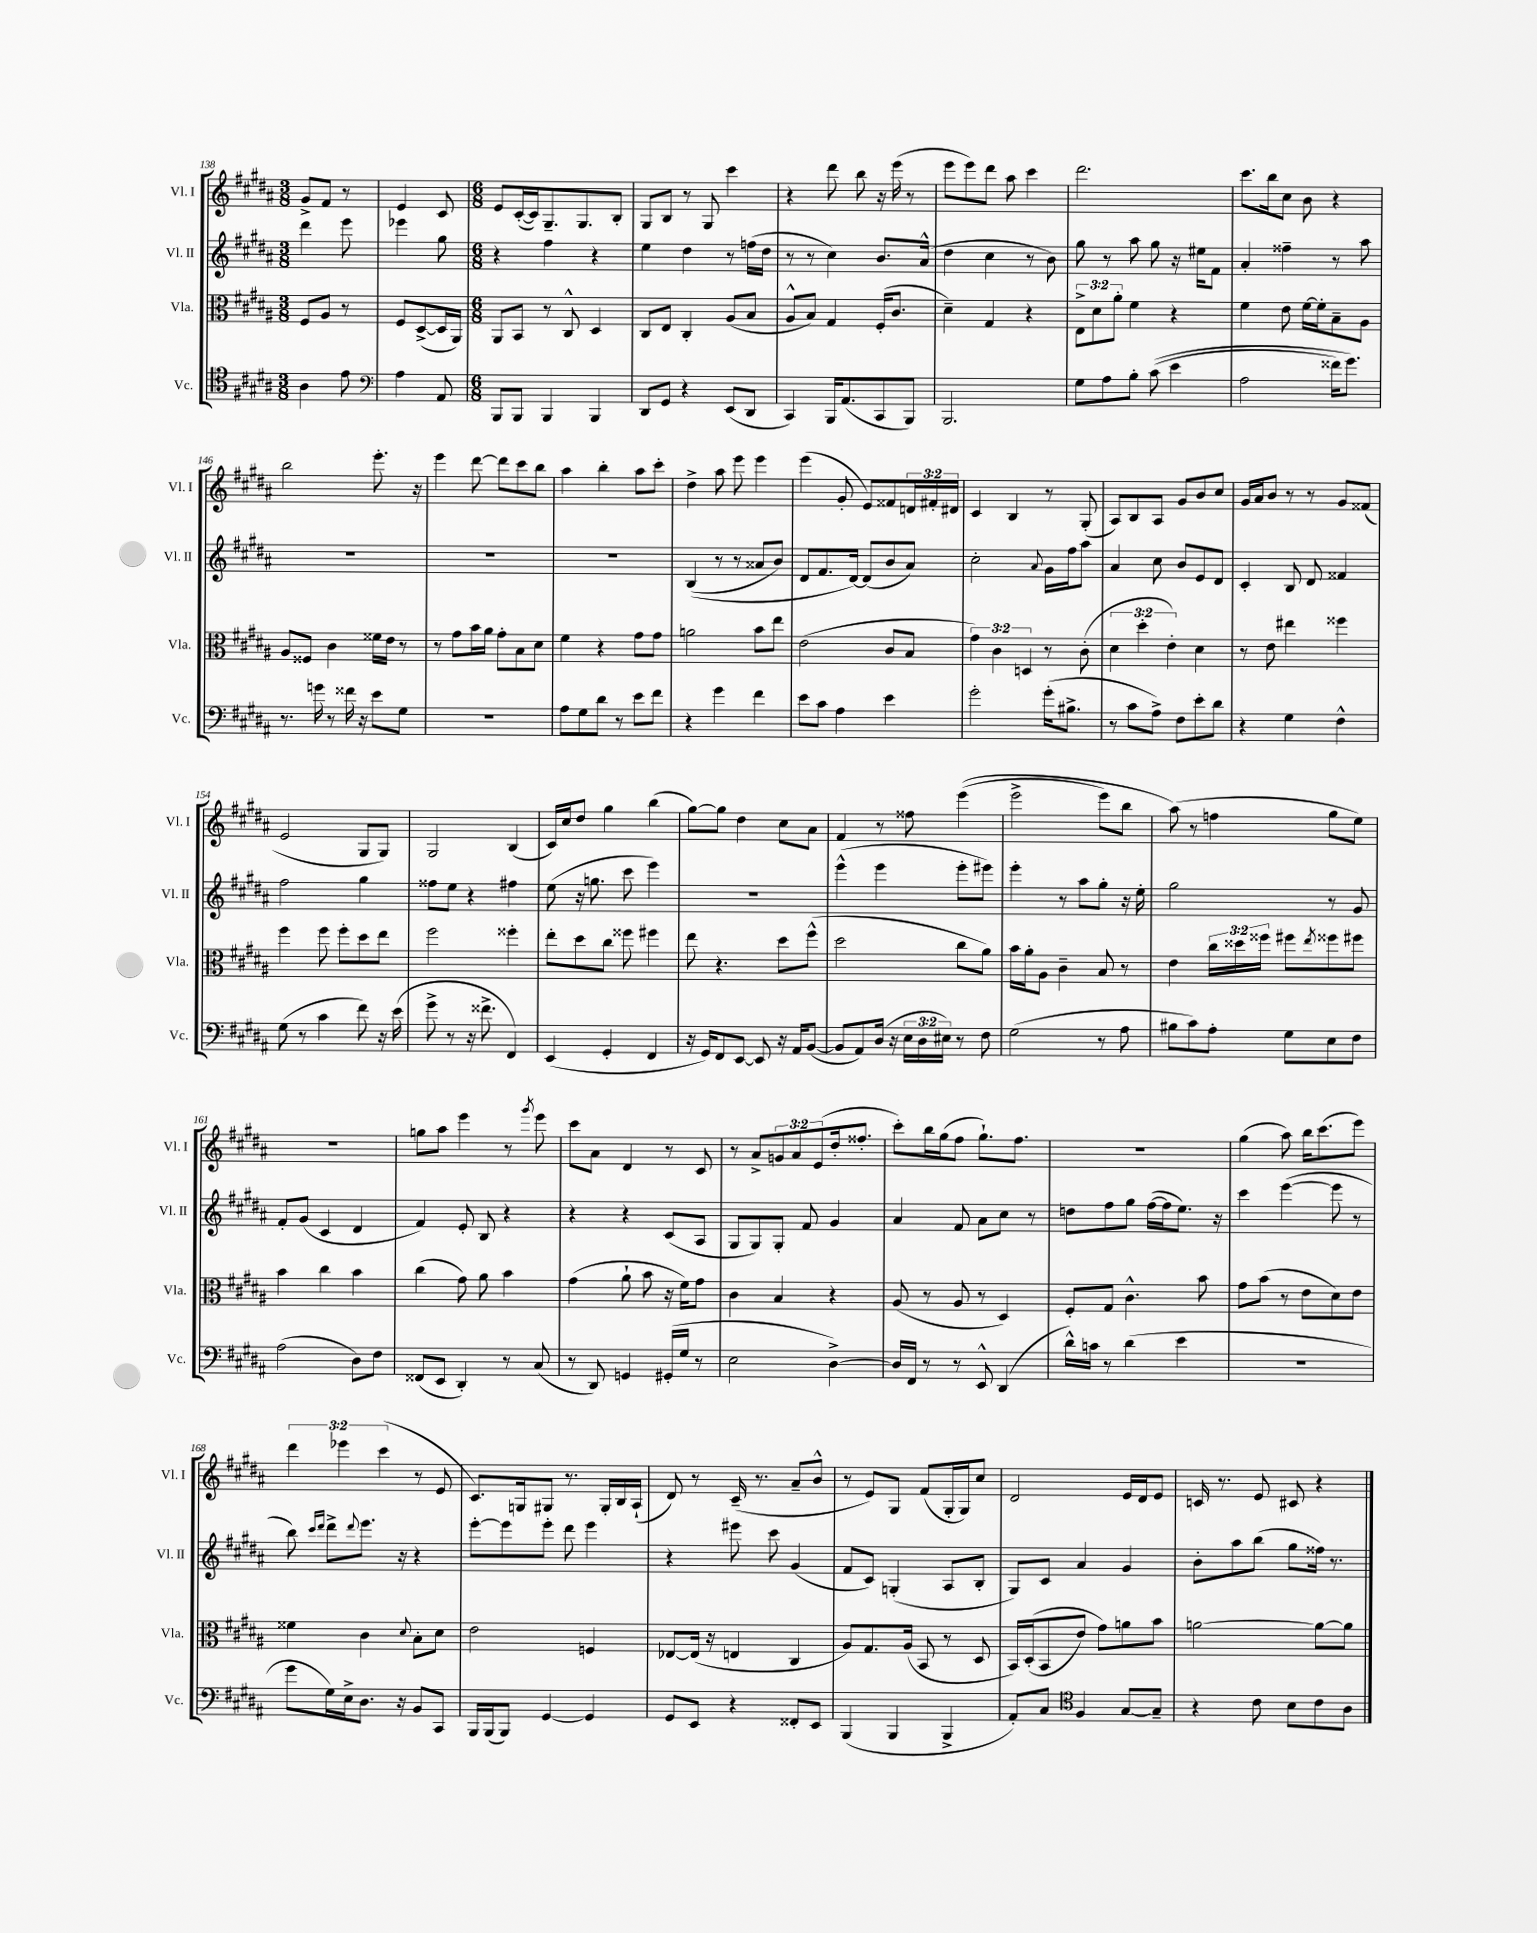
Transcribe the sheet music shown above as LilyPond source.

<<
\new StaffGroup <<
\new Staff = "s0" \with { instrumentName = "Vl. I" shortInstrumentName = "Vl. I" } {
    \clef treble \key b \major \numericTimeSignature \time 3/8 \override Staff.TupletNumber.text = #tuplet-number::calc-fraction-text
    gis'8-> fis'8 r8 |
    e'4 cis'8 |
    \numericTimeSignature \time 6/8 e'8 cis'16~-.( cis'16) gis8.-- gis8. b8-. |
    gis8 b8 r8 gis8 cis'''4 |
    r4 dis'''8 b''8 r16 e'''16( r8 |
    e'''8 e'''8) dis'''8 ais''8 cis'''4 |
    dis'''2. |
    cis'''8. b''16 cis''8 b'8 r4 |
    b''2 e'''8.-. r16 |
    e'''4 dis'''8~ dis'''8 cis'''8 b''8 |
    ais''4 b''4-. ais''8 cis'''8-. |
    dis''4-> ais''8 e'''8 e'''4 |
    e'''4( gis'8-. e'8) fisis'8 \tuplet 3/2 { d'16 fis'16-. dis'16 } |
    cis'4 b4 r8 gis8-.( |
    ais8) b8 ais8 gis'8 b'8 cis''8 |
    gis'16 ais'16 b'8 r8 r8 gis'8 fisis'8( |
    e'2 gis8 gis8) |
    gis2 b4( |
    cis'16) cis''16 dis''8 gis''4 b''4( |
    gis''8~) gis''8 dis''4 cis''8 ais'8 |
    fis'4 r8 fisis''8 e'''4(\( |
    e'''2-> e'''8) b''8 |
    ais''8(\) r8 f''4 gis''8 e''8) |
    R2. |
    g''8 ais''8 e'''4 r8 \acciaccatura { gis'''8 } e'''8 |
    cis'''8 ais'8 dis'4 r8 cis'8 |
    r8 ais'8-> \tuplet 3/2 { g'8 ais'8 e'8( } dis''16-. fisis''8.-. |
    cis'''8-.) b''16 gis''16( fis''8 gis''8.-!) fis''8. |
    R2. |
    gis''4( ais''8) b''16 cis'''8.( e'''8) |
    \tuplet 3/2 { dis'''4 ees'''4 cis'''4( } r8 e'8 |
    cis'8.) g16 gis8 r8. gis16-. b16 ais16-!( |
    dis'8) r8 cis'16--( r8. ais'8-- b'8-^ |
    r8 e'8) gis8 fis'8( gis16-. gis16) cis''8 |
    dis'2 e'16 dis'16 e'8 |
    c'16 r8. e'8 cis'8 r4 \bar "|." |
}
\new Staff = "s1" \with { instrumentName = "Vl. II" shortInstrumentName = "Vl. II" } {
    \clef treble \key b \major \numericTimeSignature \time 3/8
    dis'''4 e'''8 |
    ees'''4 gis''8 |
    \numericTimeSignature \time 6/8 r4 fis''4 r4 |
    e''4 dis''4 r8 f''16( dis''16 |
    r8 r8 cis''4) b'8. ais'16-^( |
    dis''4 cis''4 r8 b'8) |
    gis''8 r8 ais''8 gis''8 r16 eis''16 fis'8 |
    ais'4-. fisis''4-- r8 ais''8 |
    R2. |
    R2. |
    R2. |
    b4(\( r8 r8 aisis'8 b'8) |
    dis'8 fis'8. dis'16~\) dis'8( b'8 ais'8) |
    cis''2-. \appoggiatura { ais'8 } gis'16 fis''16 ais''8 |
    ais'4 cis''8 b'8 e'8 dis'8 |
    cis'4-. b8 dis'8 fisis'4 |
    fis''2 gis''4 |
    fisis''8 e''8 r4 fis''4 |
    e''8( r16 g''8. cis'''8 e'''4) |
    R2. |
    e'''4-^( e'''4 e'''8-. eis'''8) |
    e'''4-. r8 ais''8 gis''8-. r16 e''16-. |
    gis''2 r8 gis'8 |
    fis'8-. gis'8( cis'4 dis'4 |
    fis'4) e'8-. b8 r4 |
    r4 r4 cis'8( ais8 |
    gis8 gis8) gis8-. fis'8 gis'4 |
    ais'4 fis'8 ais'8 cis''8 r8 |
    d''8 fis''8 gis''8 fis''16~( fis''16 e''8.) r16 |
    cis'''4 e'''4~( e'''8 r8 |
    b''8) \grace { cis'''16 dis'''16 } dis'''8-> \appoggiatura { dis'''8 } e'''8. r16 r4 |
    e'''8~-. e'''8 e'''8-. dis'''8 e'''4 |
    r4 eis'''8 cis'''8 gis'4( |
    fis'8 cis'8) g4-.( ais8 b8-. |
    gis8) cis'8 ais'4 gis'4 |
    b'8-. ais''8 b''8( gis''8 fisis''16) r8. \bar "|." |
}
\new Staff = "s2" \with { instrumentName = "Vla." shortInstrumentName = "Vla." } {
    \clef alto \key b \major \numericTimeSignature \time 3/8 \override Staff.TupletNumber.text = #tuplet-number::calc-fraction-text
    fis8 ais8 r8 |
    fis8 dis8~->( dis16 ais,16) |
    \numericTimeSignature \time 6/8 ais,8 b,8 r8 cis8-^ dis4 |
    cis8 e8 cis4-. ais8( b8 |
    ais8-^ b8) gis4 fis16-.( cis'8. |
    dis'4--) gis4 r4 |
    \tuplet 3/2 { e8-> dis'8 ais'8-. } fis'4 r4 |
    fis'4 e'8 fis'16~ fis'16-. b8-- ais8 |
    ais8 fisis8 cis'4 fisis'16 e'16 r8 |
    r8 gis'8 b'16 ais'16 gis'8-. b8 dis'8 |
    fis'4 r4 gis'8 gis'8 |
    a'2 b'8 e''8 |
    e'2( cis'8 b8 |
    \tuplet 3/2 { gis'4) cis'4 d4 } r8 cis'8-.( |
    \tuplet 3/2 { dis'4 dis''4-. e'4-.) } dis'4 |
    r8 e'8 eis''4 fisis''4 |
    fis''4 fis''8 fis''8-. dis''8 e''8 |
    fis''2 fisis''4-. |
    e''8-. dis''8 cis''8 fisis''8 fis''4 |
    e''8 r4. dis''8 fis''8-^( |
    dis''2 cis''8 ais'8) |
    b'16 ais'16-. ais8 cis'4-- b8 r8 |
    e'4 \tuplet 3/2 { cis''16 disis''16 fisis''16 } fis''8 \acciaccatura { e''8 } fisis''8 fis''8 |
    b'4 cis''4 b'4 |
    cis''4( gis'8) ais'8 b'4 |
    gis'4( ais'8-! b'8 r16 fis'16) gis'8 |
    cis'4 b4 r4 |
    ais8( r8 ais8 r8 dis4) |
    fis8-. gis8 cis'4.-^ b'8 |
    gis'8 b'8( r8 e'8 dis'8) e'8 |
    fisis'4 cis'4 \appoggiatura { dis'8 } b8-. dis'8 |
    e'2 f4 |
    ees8~ ees16( r16 e4 cis4 |
    ais8) gis8. ais16( b,8 r8 dis8 |
    b,16) dis16-.(\( b,8 e'8) gis'8\) a'8 b'8 |
    a'2~ a'8~ a'8 \bar "|." |
}
\new Staff = "s3" \with { instrumentName = "Vc." shortInstrumentName = "Vc." } {
    \clef tenor \key b \major \numericTimeSignature \time 3/8 \override Staff.TupletNumber.text = #tuplet-number::calc-fraction-text
    ais4 e'8 |
    \clef bass ais4 ais,8 |
    \numericTimeSignature \time 6/8 b,,8 b,,8 b,,4 b,,4 |
    dis,8 gis,8 r4 e,8( dis,8 |
    cis,4) b,,16 ais,8.( cis,8 b,,8) |
    b,,2. |
    gis8 ais8 b8-. cis'8(\( e'4 |
    ais2 fisis'16) gis'8.\) |
    r8. g'16 r8 fisis'16 r16 e'8 gis8 |
    R2. |
    ais8 gis8 dis'8 r8 e'8 fis'8 |
    r4 gis'4 fis'4 |
    e'8 cis'8 ais4 e'4 |
    gis'2-. gis'16-.( bis8.-> |
    r8 cis'8 ais8->) fis8 e'8-. dis'8 |
    r4 gis4 fis4-^ |
    gis8( r8 cis'4 fis'8) r16 e'16( |
    gis'8-> r8 r16 fisis'8.-> fis,4) |
    e,4( gis,4-. fis,4 |
    r16 gis,16) fis,8 e,8~ e,8 r16 ais,16 b,8~( |
    b,8 ais,8) dis16( r16 \tuplet 3/2 { e16 dis16 eis16) } r8 fis8 |
    gis2( r8 ais8 |
    bis8 cis'8) ais8-. gis8 e8 fis8 |
    ais2( dis8) fis8 |
    fisis,8( e,8 dis,4-.) r8 cis8( |
    r8 dis,8) g,4 gis,16-.( gis16 r8 |
    e2 dis4~->) |
    dis16 fis,16 r8 r8 e,8-^ dis,4( |
    dis'16-^) c'16 r8 dis'4( e'4 |
    R2. |
    gis'8 gis16) e16-> dis8. r16 b,8 cis,8 |
    b,,16 b,,16( b,,8) gis,4~ gis,4 |
    gis,8 e,8 r4 fisis,8-. e,8 |
    b,,4( b,,4 b,,4-> |
    ais,8-.) cis8 \clef tenor fis4 gis8~ gis8-- |
    r4 cis'8 b8 cis'8 ais8 \bar "|." |
}
>>
>>
\layout { \context { \Score currentBarNumber = #138 } }
